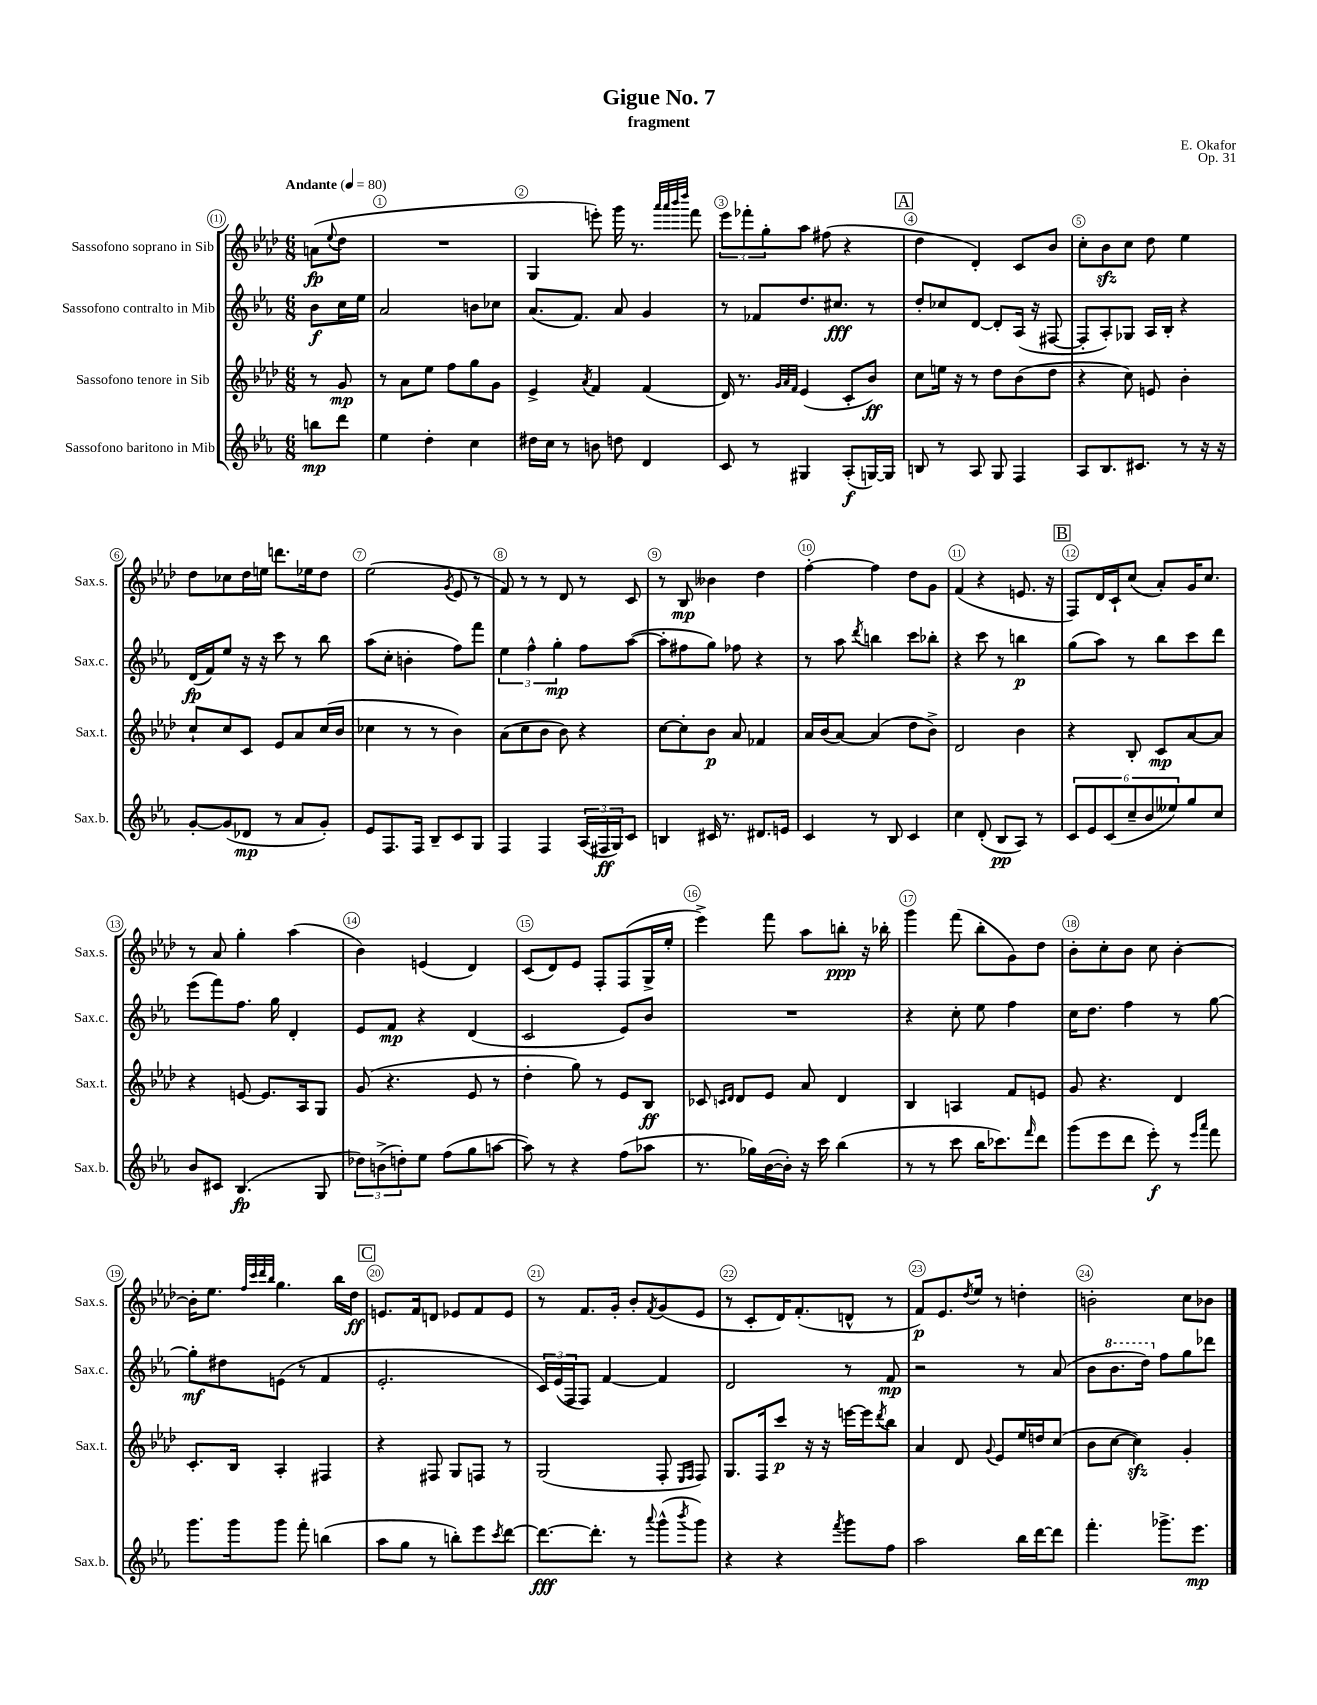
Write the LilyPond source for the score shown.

\header { title = "Gigue No. 7" composer = "E. Okafor" subtitle = "fragment" opus = "Op. 31" }
<<
\new StaffGroup <<
\new Staff = "s0" \with { instrumentName = "Sassofono soprano in Sib" shortInstrumentName = "Sax.s." } {
    \clef treble \key aes \major \numericTimeSignature \time 6/8 \partial 4 \tempo "Andante" 4 = 80
    a'8\fp( \appoggiatura { ees''8 } des''8 |
    R2. |
    g4 e'''8-.) g'''16 r8. \grace { aes'''32 aes'''32 bes'''32 des''''32 } f'''8 |
    \tuplet 3/2 { ees'''8 fes'''8-. g''8-. } aes''8 fis''8( r4 |
    \mark \markup { \box "A" } des''4 des'4-.) c'8 bes'8 |
    c''8-. bes'8\sfz c''8 des''8 ees''4 |
    des''8 ces''8 des''16 e''16 d'''8. ees''16 des''8 |
    ees''2( \acciaccatura { g'8 } ees'8 r8 |
    f'8) r8 r8 des'8 r8 c'8 |
    r8 bes8\mp beses'4 des''4 |
    f''4~-. f''4 des''8 g'8 |
    f'4( r4 e'8. r16 |
    \mark \markup { \box "B" } f8) des'16 c'16-! c''8( aes'8-.) g'16 c''8. |
    r8 aes'8 g''4-. aes''4( |
    bes'4) e'4( des'4) |
    c'8( des'8) ees'8 f8-. f8( g16-> ees''16-. |
    ees'''4->) f'''8 aes''8 b''8-.\ppp r16 bes''16-. |
    g'''4 f'''8( bes''8-. g'8) des''8 |
    bes'8-. c''8-. bes'8 c''8 bes'4~-. |
    bes'16-. ees''8. \grace { f''32 c'''32 des'''32 bes''32 } g''4. bes''16 des''16\ff |
    \mark \markup { \box "C" } e'8. f'16 d'8 ees'8 f'8 ees'8 |
    r8 f'8. g'16-. bes'8-. \acciaccatura { f'8 } g'8( ees'8 |
    r8 c'8-. des'16) f'8.-.( d'8-^ r8 |
    f'8\p) ees'8. \acciaccatura { des''8 } ees''16 r8 d''4-. |
    b'2-. c''8 bes'8 \bar "|." |
}
\new Staff = "s1" \with { instrumentName = "Sassofono contralto in Mib" shortInstrumentName = "Sax.c." } {
    \clef treble \key ees \major \numericTimeSignature \time 6/8 \partial 4
    bes'8\f c''16 ees''16 |
    aes'2 b'8 ces''8 |
    aes'8.( f'8.) aes'8 g'4 |
    r8 fes'8 d''8. cis''8.\fff r8 |
    \mark \markup { \box "A" } d''8-. ces''8 d'8~ d'8-. aes16( r16 fis8~ |
    fis8-. aes8-.) ges8 aes16 bes16-. r4 |
    d'16\fp( f'16) ees''8 r16 r16 c'''8 r8 bes''8 |
    aes''8( c''8-. b'4-. f''8) f'''8 |
    \tuplet 3/2 { ees''4 f''4-^ g''4-.\mp } f''8 aes''8~( |
    aes''8-. fis''8 g''8) fes''8 r4 |
    r8 aes''8 \acciaccatura { d'''8 } b''4 c'''8 bes''8-. |
    r4 c'''8 r8 b''4\p |
    \mark \markup { \box "B" } g''8( aes''8) r8 bes''8 c'''8 d'''8 |
    ees'''8( f'''8) f''8. g''16 d'4-. |
    ees'8 f'8\mp r4 d'4( |
    c'2 ees'8) bes'8 |
    R2. |
    r4 c''8-. ees''8 f''4 |
    c''16 d''8. f''4 r8 g''8~ |
    g''8-.\mf dis''8 e'8( r8 f'4 |
    \mark \markup { \box "C" } ees'2.-. |
    \tuplet 3/2 { c'16) ees'16( f16 } f8) f'4~ f'4 |
    d'2 r8 f'8\mp |
    r2 r8 aes'8( |
    bes'8 \ottava #1 bes''8. d'''16) \ottava #0 f''8 g''8 des'''8 \bar "|." |
}
\new Staff = "s2" \with { instrumentName = "Sassofono tenore in Sib" shortInstrumentName = "Sax.t." } {
    \clef treble \key aes \major \numericTimeSignature \time 6/8 \partial 4
    r8 g'8\mp |
    r8 aes'8 ees''8 f''8 g''8 g'8 |
    ees'4-> \acciaccatura { aes'8 } f'4 f'4( |
    des'16) r8. \grace { g'32 aes'32 f'32 } ees'4( c'8-. bes'8\ff) |
    \mark \markup { \box "A" } c''8 e''16 r16 r8 des''8 bes'8( des''8 |
    r4 c''8) e'8 bes'4-. |
    c''8-! c''8 c'8 ees'8 aes'8 c''16( bes'16 |
    ces''4 r8 r8 bes'4) |
    aes'8( c''8 bes'8 bes'8) r4 |
    c''8~ c''8-. bes'8\p aes'8 fes'4 |
    aes'16 bes'16( aes'8~) aes'4( des''8 bes'8->) |
    des'2 bes'4 |
    \mark \markup { \box "B" } r4 bes8-. c'8\mp aes'8~ aes'8 |
    r4 e'8~ e'8. aes16 g8 |
    g'8( r4. ees'8 r8 |
    des''4-. g''8) r8 ees'8 bes8\ff |
    ces'8 \grace { c'16 des'16 } des'8 ees'8 aes'8 des'4 |
    bes4 a4 f'8 e'8 |
    g'8 r4. des'4 |
    c'8.-. bes16 aes4-. fis4 |
    \mark \markup { \box "C" } r4 fis8 g8 f8 r8 |
    g2( f8-. \grace { ees16 f16 } f8) |
    g8. f16 c'''8\p r16 r16 e'''16~ e'''16 \acciaccatura { des'''8 } bes''8 |
    aes'4 des'8 \appoggiatura { g'8 } ees'8 ees''16 d''16 c''8( |
    bes'8 c''8~ c''4\sfz) g'4-. \bar "|." |
}
\new Staff = "s3" \with { instrumentName = "Sassofono baritono in Mib" shortInstrumentName = "Sax.b." } {
    \clef treble \key ees \major \numericTimeSignature \time 6/8 \partial 4
    b''8\mp d'''8 |
    ees''4 d''4-. c''4 |
    dis''16 c''16 r8 b'8 d''8 d'4 |
    c'8 r8 gis4 aes8-.\f( g16~) g16 |
    \mark \markup { \box "A" } b8 r8 aes8 g8 f4 |
    aes8 bes8. cis'8. r8 r16 r16 |
    g'8~-. g'8( des'8\mp r8 aes'8 g'8-.) |
    ees'8 f8. f16 bes8-- c'8 g8 |
    f4 f4 \tuplet 3/2 { aes16( fis16\ff g16) } c'8 |
    b4 cis'16 r8. dis'8. e'16 |
    c'4 r8 bes8 c'4 |
    c''4 d'8-.( bes8\pp aes8) r8 |
    \mark \markup { \box "B" } \tuplet 6/4 { c'8 ees'8 c'8( c''8-- bes'8 eeses''8) } g''8 c''8 |
    bes'8 cis'8 bes4.\fp( g8 |
    \tuplet 3/2 { des''8) b'8->( d''8-.) } ees''8 f''8( g''8 a''8~ |
    a''8) r8 r4 f''8( aes''8 |
    r8. ges''16) bes'16~( bes'16-.) r16 c'''16 bes''4( |
    r8 r8 c'''8 bes''16 ces'''8.) \grace { f'''16 } d'''8 |
    g'''8( ees'''8 d'''8 ees'''8-.\f) r8 \grace { ees'''16 aes'''16 } f'''8 |
    g'''8. g'''16 g'''8 f'''8-. b''4( |
    \mark \markup { \box "C" } aes''8 g''8 r8 b''8-.) ees'''8 \acciaccatura { c'''8 } d'''8~ |
    d'''8.~\fff d'''8.-. r8 \appoggiatura { aes'''8 } g'''8-^( \acciaccatura { bes'''8 } g'''8) |
    r4 r4 \acciaccatura { f'''8 } g'''8 f''8 |
    aes''2 bes''16 d'''16~ d'''8 |
    f'''4.-. ges'''8.-> ees'''8.\mp \bar "|." |
}
>>
>>
\layout { \context { \Score \override BarNumber.break-visibility = ##(#f #t #t) barNumberVisibility = #all-bar-numbers-visible \override BarNumber.stencil = #(make-stencil-circler 0.1 0.3 ly:text-interface::print) } }
